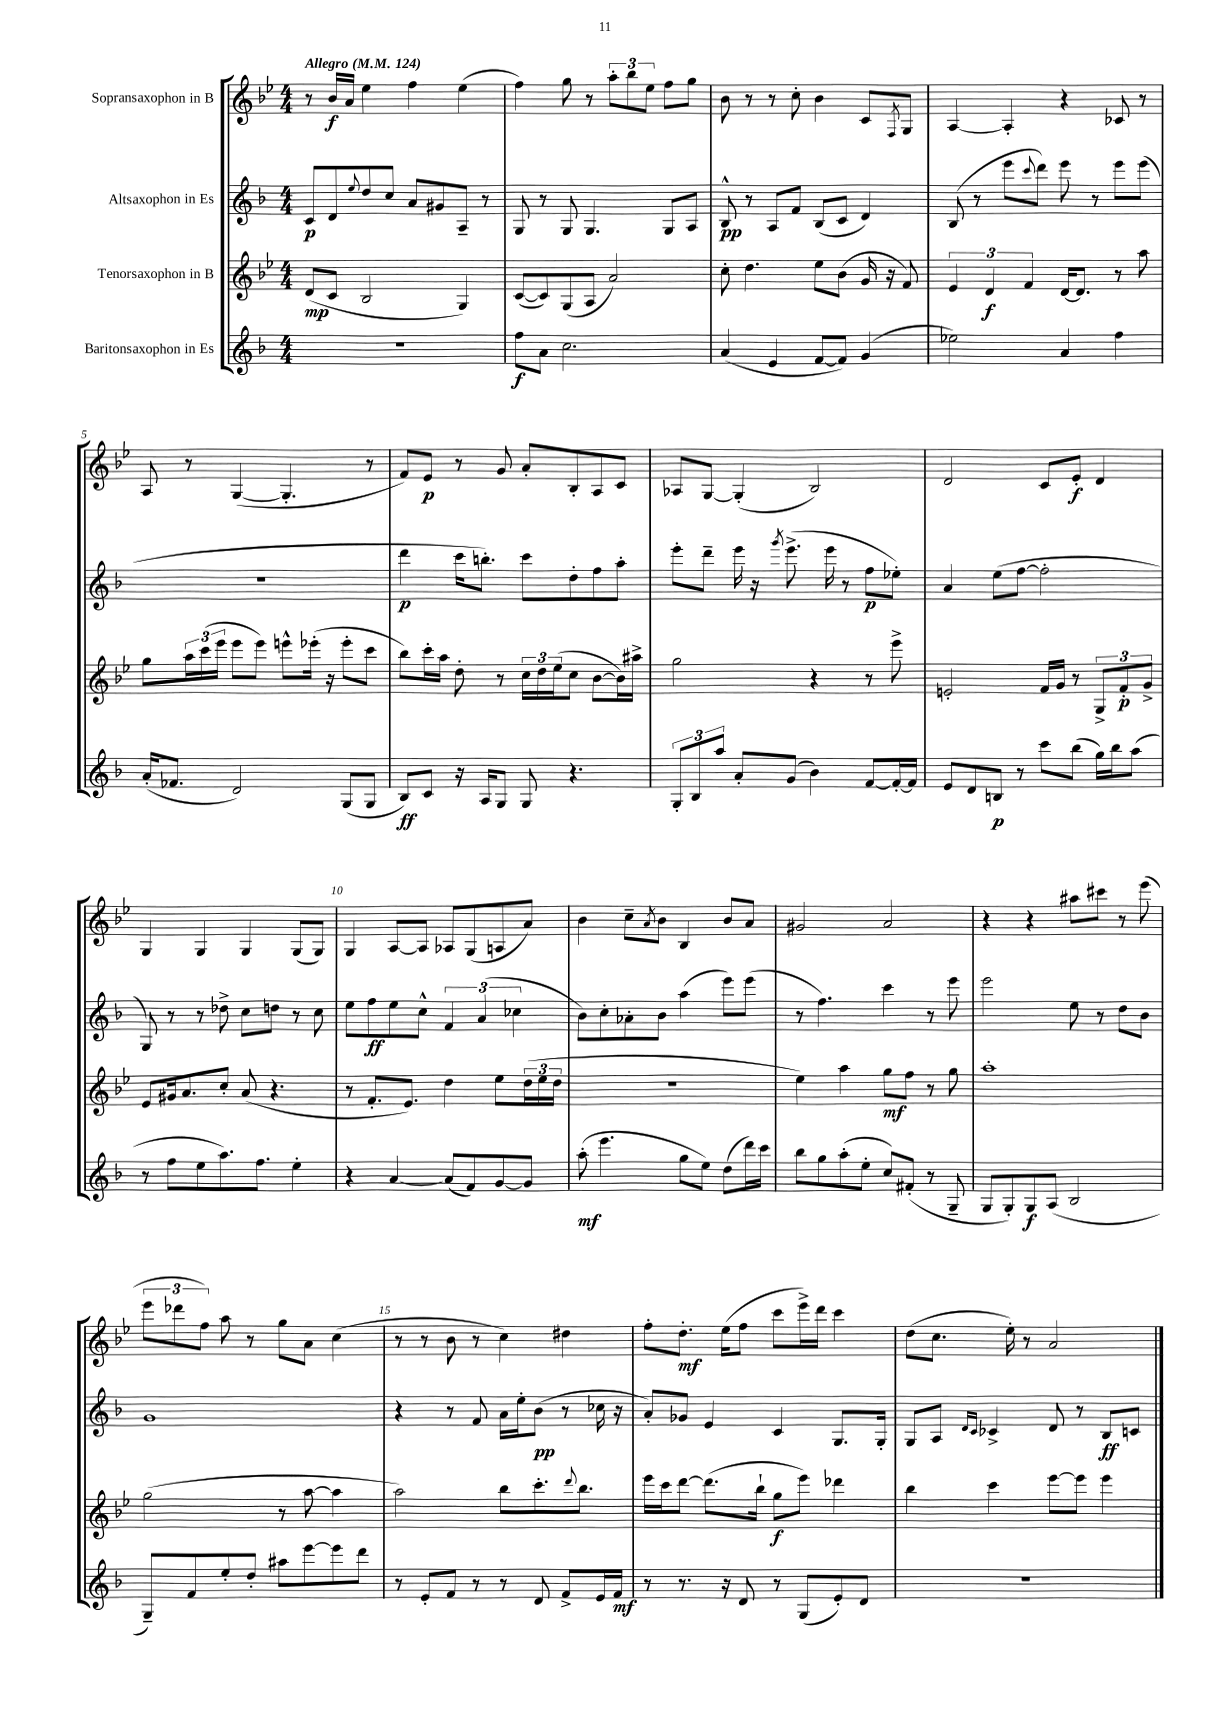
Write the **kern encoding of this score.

**kern	**kern	**kern	**kern
*staff4	*staff3	*staff2	*staff1
*clefG2	*clefG2	*clefG2	*clefG2
*k[b-]	*k[b-e-]	*k[b-]	*k[b-e-]
*M4/4	*M4/4	*M4/4	*M4/4
*MM124	*MM124	*MM124	*MM124
1r	(8d/L	8c/L	8r
.	8c/J	8d/	16b-/LL
.	.	.	16a/JJ
.	.	8qqee/	.
.	2B-/	8dd/	4ee-\
.	.	8cc/J	.
.	.	8a/L	4ff\
.	.	8g#/	.
.	4G/)	8A~/J	(4ee-\
.	.	8r	.
=	=	=	=
8ff\L	([8c/L	8G/	4ff\)
8a\J	8c/])	8r	.
2.cc\	(8G/	8G/	8gg\
.	8A/J	4.G/	8r
.	2a/)	.	12aa'\L
.	.	.	12bb-\
.	.	.	12ee-\J
.	.	8G/L	8ff\L
.	.	8A/J	8gg\J
=	=	=	=
(4a/	8cc'\	8B-^^/	8b-\
.	4.dd\	8r	8r
4e/	.	8A/L	8r
.	.	8f/J	8cc'\
[8f/L	8ee-\L	(8B-/L	4b-\
8f/]J)	(8b-\J	8c/J	.
(4g/	16g/	4d/)	8c/L
.	16r	.	.
.	.	.	8qF/
.	8f/)	.	8G/J
=	=	=	=
2ee-\)	6e-/	(8B-/	[4A/
.	.	8r	.
.	6d/	.	.
.	.	8eee\L	4A'/]
.	6f/	.	.
.	.	8qqccc/	.
.	.	8ddd\J)	.
4a/	[16d/LK	8eee\	4r
.	8.d/]J	.	.
.	.	8r	.
4ff\	8r	8eee\L	8c-/
.	8aa\	(8eee\J	8r
=	=	=	=
(16a'/LK	8gg\L	1r	8A/
8.f-/J	.	.	.
.	24aa\L	.	8r
.	(24ccc\	.	.
.	24eee-\JJ	.	.
2d/)	8eee-\L	.	([4G/
.	8eee-\J)	.	.
.	8eee^^\L	.	4.G'/]
.	(16eee-'\Jk	.	.
.	16r	.	.
(8G/L	8eee-'\L	.	.
8G/J	8ccc\J	.	8r
=	=	=	=
8B-/L)	8bb-\L)	4ddd\	8f/L)
8c/J	16ccc'\L	.	8e-/J
.	16aa\JJ	.	.
16r	8dd'\	16ccc\LK	8r
16A/LK	.	8.bb'\J)	.
8G/J	8r	.	8g/
8G/	24cc\LL	8ccc\L	8a'/L
.	24dd\	.	.
.	(24ee-\J	.	.
4.r	8cc\J	8dd'\	8B-'/
.	[8b-\L	8ff\	8A/
.	16b-\]L)	8aa'\J	8c/J
.	16aa#^\JJ	.	.
=	=	=	=
12G'/L	2gg\	8eee'\L	8A-/L
12B-/	.	.	.
.	.	8ddd~\J	[8G/J
12aa/J	.	.	.
8a'/L	.	16eee\	(4G'/]
.	.	16r	.
.	.	8qggg/	.
(8g/J	.	(8.eee^\	.
4b-\)	4r	.	2B-/)
.	.	16eee\	.
.	.	8r	.
[8f/L	8r	8ff\L	.
16f'/_L	8eee-^\	8ee-'\J)	.
16f/]JJ	.	.	.
=	=	=	=
8e/L	2e'/	4a/	2d/
8d/	.	.	.
8B/J	.	(8ee\L	.
8r	.	[8ff\J	.
8ccc\L	16f/LL	2ff'\]	8c/L
.	16g/JJ	.	.
(8bb-\J	8r	.	8e-'/J
16gg\LL)	12G^/L	.	4d/
16bb-\J	.	.	.
.	12f'/	.	.
(8aa\J	.	.	.
.	12g^/J	.	.
=	=	=	=
8r	8e-/L	8G/)	4G/
8ff\L	16g#/k	8r	.
.	8.a/	.	.
8ee\	.	8r	4G/
8.aa\)	8cc'/J	8dd-^\	.
.	(8a/	8cc\L	4G/
8.ff\J	.	.	.
.	4.r	8dd\J	.
4ee'\	.	8r	(8G/L
.	.	8cc\	8G/J)
=	=	=	=
4r	8r	8ee\L	4G/
.	8.f'/L	8ff\	.
[4a/	.	8ee\	[8A/L
.	8.e-/J)	.	.
.	.	8cc^^\J	8A/]J
(8a/]L	4dd\	6f/	8A-/L
8f/)	.	.	(8G/
.	.	(6a/	.
[8g/	8ee-\L	.	8A/
.	.	6cc-\	.
8g/]J	(24dd\L	.	8a/J)
.	24ee-\	.	.
.	24dd\JJ	.	.
=	=	=	=
(8aa'\	1r	8b-\L)	4b-\
4.eee\	.	8cc'\	.
.	.	8a-'\	8cc~\L
.	.	.	8qa/
.	.	8b-\J	8b-\J
8gg\L	.	(4aa\	4B-/
8ee\J)	.	.	.
(8dd\L	.	8eee\L)	8b-/L
16ddd\L)	.	(8eee\J	8a/J
16ccc\JJ	.	.	.
=	=	=	=
8bb-\L	4ee-\)	8r	2g#/
8gg\	.	4.ff\)	.
(8aa'\	4aa\	.	.
8ee'\J	.	.	.
8cc/L)	8gg\L	4ccc\	2a/
(8f#'/J	8ff\J	.	.
8r	8r	8r	.
8G~/	8gg\	8eee\	.
=	=	=	=
8G/L	1aa'	2eee\	4r
8G'/)	.	.	.
8G/	.	.	4r
(8A/J	.	.	.
2B-/	.	8ee\	8aa#\L
.	.	8r	8ccc#\J
.	.	8dd\L	8r
.	.	8b-\J	(8eee-\
=	=	=	=
8G~/L)	(2gg\	1g	12eee-\L
.	.	.	12ddd-\
8f/	.	.	.
.	.	.	12ff\J)
8ee'/	.	.	8aa\
8dd'/J	.	.	8r
8aa#\L	8r	.	8gg\L
[8eee\	[8aa\	.	8a\J
8eee\]	4aa\]	.	(4cc\
8ddd\J	.	.	.
=	=	=	=
8r	2aa\)	4r	8r
8e'/L	.	.	8r
8f/J	.	8r	8b-\
8r	.	8f/	8r
8r	8bb-\L	16a\LL	4cc\)
.	.	16ee'\J	.
8d/	8.ccc'\	(8b-\J	.
8f^/L	.	8r	4dd#\
.	8qqddd/	.	.
.	8.bb-\J	.	.
16e/L	.	16cc-\	.
16f/JJ	.	16r	.
=	=	=	=
8r	16eee-\LL	8a'/L)	8ff'\L
.	16ccc\J	.	.
8.r	[8ddd\J	8g-/J	8.dd'\J
.	(8.ddd\]L	4e/	.
16r	.	.	(16ee-\LK
8d/	.	.	8ff\J
.	16bb-`\Jk	.	.
8r	8gg\L	4c/	8ccc\L
(8G/L	8eee-\J)	.	16eee-^\L)
.	.	.	16ddd\JJ
8e'/)	4ddd-\	8.G/L	4ccc\
8d/J	.	.	.
.	.	16G'/Jk	.
=	=	=	=
1r	4bb-\	8G/L	(8dd\L
.	.	8A/J	8.cc\J
.	.	16qqd/LL	.
.	.	16qqc/JJ	.
.	4ccc\	4c-^/	.
.	.	.	16ee-'\)
.	.	.	8r
.	[8eee-\L	8d/	2a/
.	8eee-\]J	8r	.
.	4eee-\	8B-/L	.
.	.	8c/J	.
==	==	==	==
*-	*-	*-	*-
